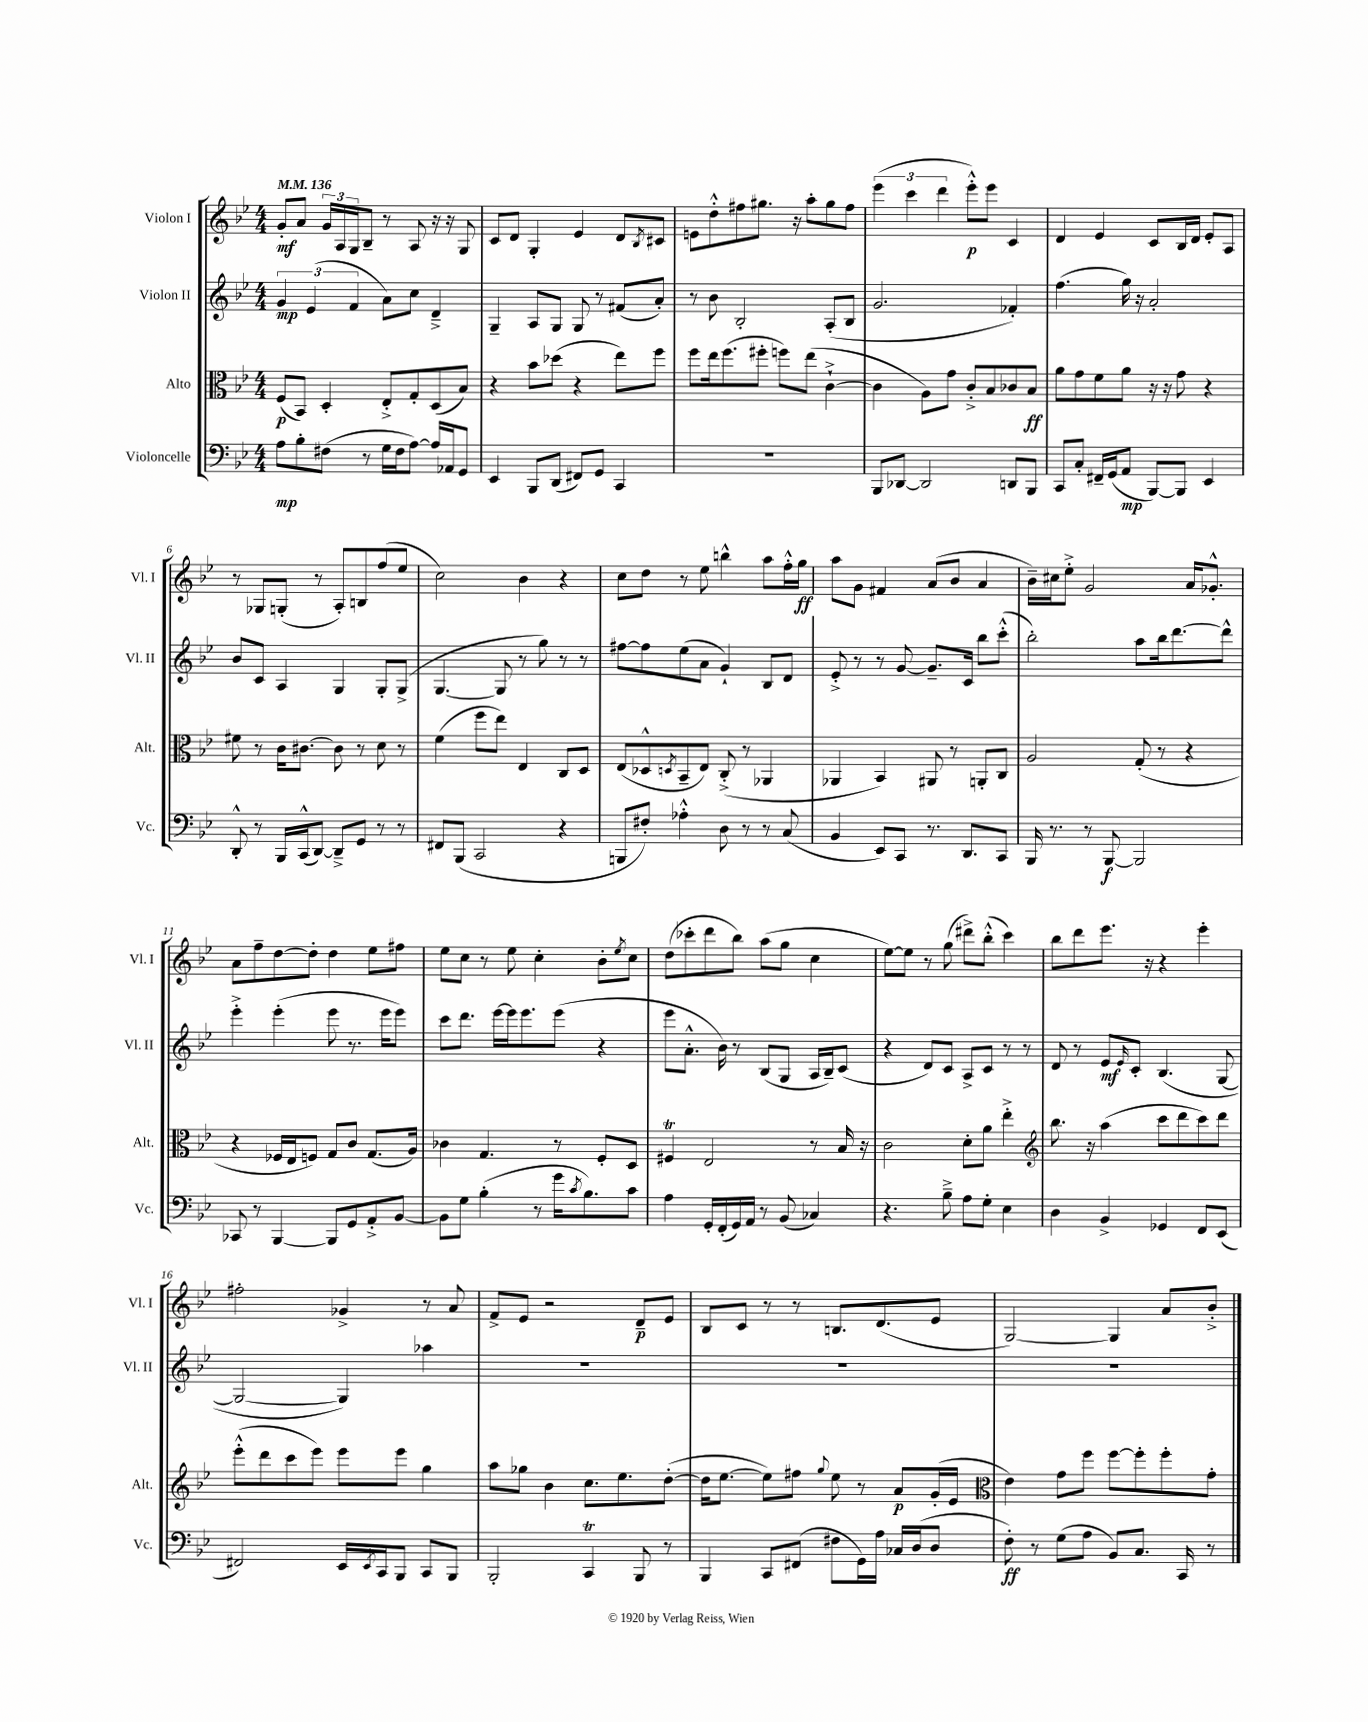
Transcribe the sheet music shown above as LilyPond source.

<<
\new StaffGroup <<
\new Staff = "s0" \with { instrumentName = "Violon I" shortInstrumentName = "Vl. I" } {
    \clef treble \key bes \major \numericTimeSignature \time 4/4 \tempo 4 = 136
    g'8-.\mf a'8 \tuplet 3/2 { g'16 a16 g16 } bes8-- r8 a8 r16 r16 g8 |
    c'8 d'8 g4-. ees'4 d'8 \acciaccatura { bes8 } cis'8 |
    e'8 d''8-.-^ fis''8 gis''8. r16 a''8-. gis''8 fis''8 |
    \tuplet 3/2 { ees'''4( c'''4 d'''4 } ees'''8-.-^\p) ees'''8 c'4 |
    d'4 ees'4 c'8 bes16 d'16 ees'8-. a8 |
    r8 ges8 g8-.( r8 a8-.) b8 f''8( ees''8 |
    c''2) bes'4 r4 |
    c''8 d''8 r8 ees''8 b''4-^ a''8 f''16-.-^ g''16\ff |
    a''8 g'8 fis'4 a'8( bes'8 a'4 |
    bes'16--) cis''16 ees''8-.-> g'2 a'16 ges'8.-.-^ |
    a'8 f''8-- d''8~ d''8-. d''4 ees''8 fis''8 |
    ees''8 c''8 r8 ees''8 c''4-. bes'8-. \acciaccatura { ees''8 } c''8 |
    d''8( ces'''8-. d'''8 bes''8) a''8( g''8 c''4 |
    ees''8~) ees''8 r8 g''8( dis'''8->) bes''8-.-^( c'''4) |
    bes''8 d'''8 ees'''8. r16 r4 ees'''4-. |
    fis''2-. ges'4-> r8 a'8 |
    f'8-> ees'8 r2 d'8--\p ees'8 |
    bes8 c'8 r8 r8 b8. d'8.( ees'8 |
    g2~) g4 a'8 bes'8-.-> \bar "|." |
}
\new Staff = "s1" \with { instrumentName = "Violon II" shortInstrumentName = "Vl. II" } {
    \clef treble \key bes \major \numericTimeSignature \time 4/4
    \tuplet 3/2 { g'4\mp ees'4( f'4 } a'8) c''8 d'4---> |
    g4-- a8 g8 g8 r8 fis'8( a'8-.) |
    r8 bes'8 bes2-. a8-.( bes8 |
    g'2. fes'4-.) |
    f''4.( g''16) r16 a'2-. |
    bes'8 c'8 a4 g4 g8-. g8->( |
    g4.~ g8 r8 g''8) r8 r8 |
    fis''8~ fis''8 ees''8( a'8 g'4-!) bes8 d'8 |
    ees'8-.-> r8 r8 g'8~ g'8.-- c'16 bes''8 c'''8-.-^( |
    bes''2-.) a''8 bes''16 d'''8.~ d'''8-^ |
    ees'''4-.-> ees'''4-.( ees'''8 r8. ees'''16 ees'''8) |
    c'''8 d'''8. ees'''16~ ees'''16 ees'''8. ees'''8( r4 |
    ees'''8 a'8.-.-^ bes'16) r8 bes8( g8 a16 bes16--) c'8( |
    r4 d'8) c'8 a8-> c'8 r8 r8 |
    d'8 r8 ees'8\mf \grace { ees'16 } c'8-. bes4.( g8~ |
    g2~ g4) aes''4 |
    R1 |
    R1 |
    R1 \bar "|." |
}
\new Staff = "s2" \with { instrumentName = "Alto" shortInstrumentName = "Alt." } {
    \clef alto \key bes \major \numericTimeSignature \time 4/4
    f8\p( bes,8) d4-. ees8-.-> g8-. d8( bes8) |
    r4 bes'8 des''8( r4 ees''8) f''8 |
    f''8 ees''16 f''8.( fis''8-. f''8) ees''8( c'4~-!-> |
    c'4 a8) g'8 c'8-.-> bes8 ces'8 bes8\ff |
    a'8 g'8 f'8 a'8 r16 r16 g'8 r4 |
    fis'8 r8 c'16 cis'8.~ cis'8 r8 d'8 r8 |
    f'4( f''8 ees''8) ees4 c8 d8 |
    ees8( des8-^ \acciaccatura { d8 } bes,8-- ees8) c8-.->( r8 aes,4 |
    aes,4 bes,4) ais,8 r8 a,8-. c8 |
    a2 g8-.( r8 r4 |
    r4 fes16 ees16 f8) g8 c'8 g8.( a16) |
    ces'4 g4. r8 f8-. d8 |
    fis4\trill ees2 r8 bes16 r16 |
    c'2 d'8-. a'8 ees''4-.-> |
    \clef treble bes''8. r16 a''4( c'''8 d'''8 c'''8) d'''8 |
    ees'''8-.-^( d'''8 c'''8 ees'''8) ees'''8 ees'''8 g''4 |
    a''8 ges''8 bes'4 c''8. ees''8. d''8~-.( |
    d''16 ees''8.~ ees''8) fis''8 \appoggiatura { g''8 } ees''8 r8 a'8\p g'16-.( ees'16 |
    \clef alto ees'4) g'8 f''8 f''8~ f''8-. f''8-. g'8-. \bar "|." |
}
\new Staff = "s3" \with { instrumentName = "Violoncelle" shortInstrumentName = "Vc." } {
    \clef bass \key bes \major \numericTimeSignature \time 4/4
    a8\mp bes8-. fis8( r8 g16 fis16 a8~) a16 aes,16 g,8 |
    ees,4 bes,,8 d,8( fis,8) g,8 c,4 |
    r1 |
    bes,,8 des,8~ des,2 d,8 bes,,8 |
    c,8 c8-. fis,16-- g,16( a,8\mp bes,,8~) bes,,8 ees,4 |
    d,8-.-^ r8 bes,,16 c,16-^( d,8~) d,8---> g,8 r8 r8 |
    fis,8 bes,,8( c,2 r4 |
    b,,8 fis8-.) aes4-.-^ d8 r8 r8 c8( |
    bes,4 ees,8) c,8 r8. d,8. c,8 |
    bes,,16 r8. r8 bes,,8~\f bes,,2 |
    ces,8 r8 bes,,4~ bes,,8 g,8 a,8-.-> bes,8~ |
    bes,8 g8 bes4-.( r8 g'16 \acciaccatura { c'8 } bes8.) c'8 |
    a4 g,16-. f,16-.( g,16) a,16 r8 bes,8( ces4) |
    r4. bes8---> a8 g8-. ees4 |
    d4 bes,4-> ges,4 f,8 ees,8( |
    fis,2) ees,16 \acciaccatura { ees,8 } c,16 bes,,8 c,8 bes,,8 |
    bes,,2-. c,4\trill bes,,8 r8 |
    bes,,4 c,8 fis,8( fis8 g,16) a16 ces16 d16( d8 |
    f8-.\ff) r8 g8( a8 bes,8) c8. c,16 r8 \bar "|." |
}
>>
>>
